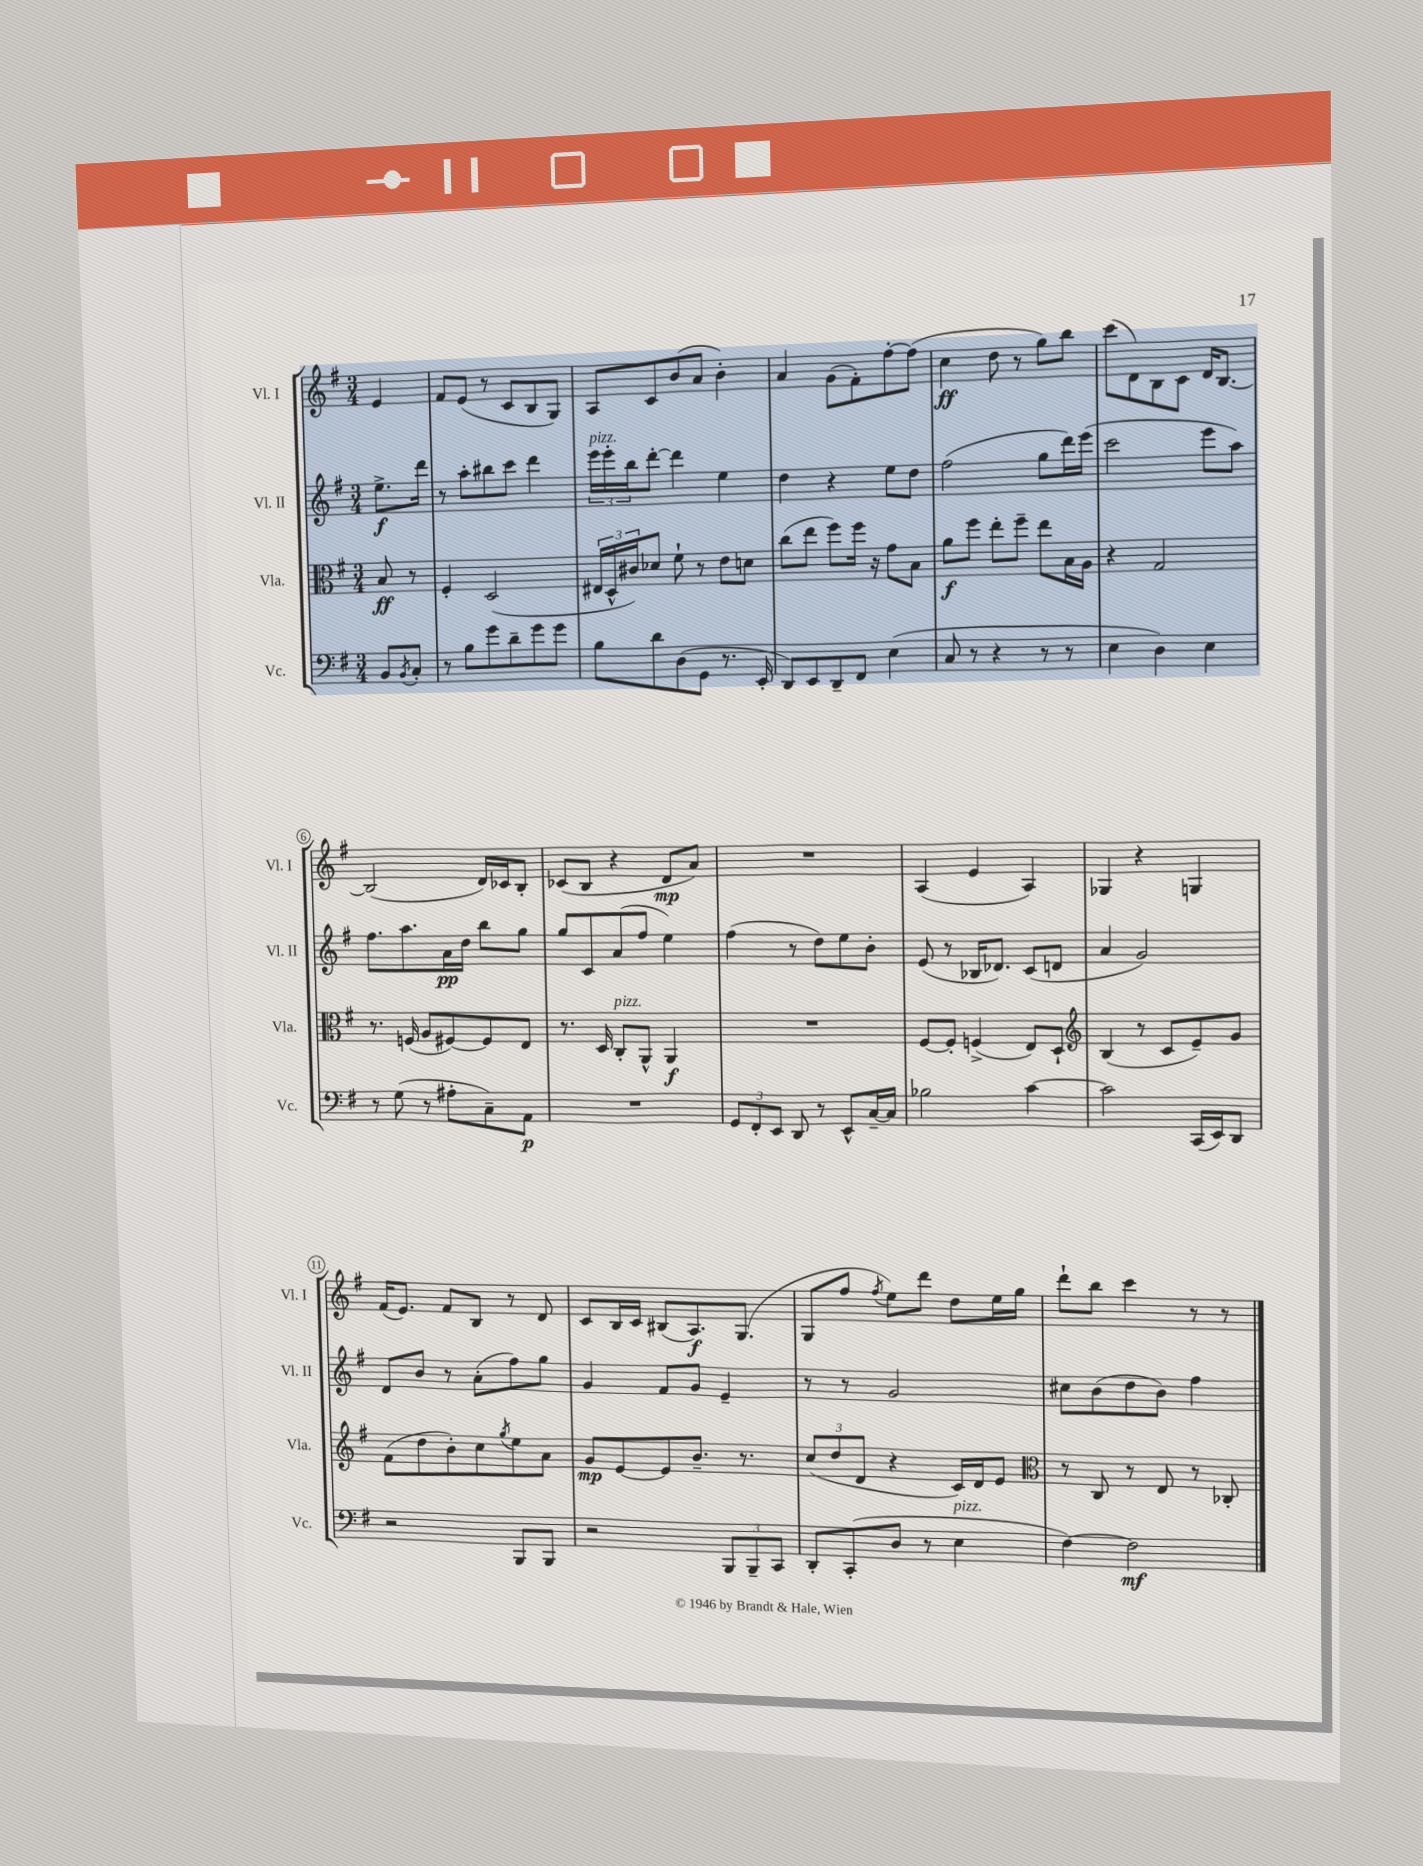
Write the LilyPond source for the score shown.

<<
\new StaffGroup <<
\new Staff = "s0" \with { instrumentName = "Vl. I" shortInstrumentName = "Vl. I" } {
    \clef treble \key g \major \numericTimeSignature \time 3/4 \partial 4
    e'4 |
    fis'8 e'8( r8 c'8 b8 g8) |
    a8 c'8 b'8( a'8 b'4-.) |
    a'4 g'8( fis'8-.) fis''8~-. fis''8( |
    c''4\ff d''8 r8 g''8) b''8 |
    c'''8( d'8) b8 c'8 d'16 b8.~ |
    b2( d'16) ces'16 b8-. |
    ces'8( b8 r4 d'8\mp a'8) |
    R2. |
    a4( e'4 a4) |
    ges4 r4 g4 |
    fis'16( e'8.) fis'8 b8 r8 d'8 |
    c'8 b16 c'16 bis8( a8.\f) g8.( |
    g8 fis''8 \acciaccatura { fis''8 } e''8) d'''8 d''8 e''16 g''16 |
    d'''8-! b''8 c'''4 r8 r8 \bar "|." |
}
\new Staff = "s1" \with { instrumentName = "Vl. II" shortInstrumentName = "Vl. II" } {
    \clef treble \key g \major \numericTimeSignature \time 3/4 \partial 4
    e''8.->\f d'''16 |
    r8 a''8-. bis''8 c'''8 d'''4 |
    \tuplet 3/2 { e'''16^\markup { \italic "pizz." } e'''16-. b''16 } d'''8~-. d'''4 e''4 |
    d''4 r4 e''8 d''8 |
    fis''2( g''8 d'''16) e'''16( |
    c'''2 e'''8 a''8) |
    fis''8. a''8. a'16\pp d''16 b''8 g''8 |
    g''8 c'8 a'8( fis''8 e''4) |
    fis''4( r8 d''8) e''8 b'8-. |
    e'8( r8 bes16 des'8.) c'8( d'8 |
    a'4 g'2) |
    d'8 b'8 r8 a'8-.( fis''8) g''8 |
    g'4 fis'8 g'8 e'4-- |
    r8 r8 g'2 |
    cis''8 b'8( d''8 b'8) fis''4 \bar "|." |
}
\new Staff = "s2" \with { instrumentName = "Vla." shortInstrumentName = "Vla." } {
    \clef alto \key g \major \numericTimeSignature \time 3/4 \partial 4
    b8\ff r8 |
    fis4-. d2( |
    \tuplet 3/2 { eis16 d16-^ cis'16) } des'8 fis'8-! r8 e'8 d'8 |
    c''8( e''8 fis''8) fis''16 r16 g'8 b8 |
    a'8\f fis''8 e''8-. fis''8-- e''8 b16 a16 |
    r4 g2 |
    r8. f16( a8 fis8~) fis8 e8 |
    r8. d16 c8-.^\markup { \italic "pizz." } a,8-^ a,4\f |
    R2. |
    fis8~ fis8-. f4->( e8) d8-! |
    \clef treble b4( r8 c'8 e'8--) g'8 |
    fis'8( d''8 b'8-.) c''8 \acciaccatura { g''8 } e''8 a'8 |
    g'8\mp e'8~ e'8 b'8.-- r8. |
    \tuplet 3/2 { c''8( d''8 d'8 } r4 c'16) d'16 e'8 |
    \clef alto r8 c8 r8 e8 r8 ces8-. \bar "|." |
}
\new Staff = "s3" \with { instrumentName = "Vc." shortInstrumentName = "Vc." } {
    \clef bass \key g \major \numericTimeSignature \time 3/4 \partial 4
    b,8 \acciaccatura { b,8 } c8-. |
    r8 b8 g'8 d'8-- g'8 g'8 |
    b8 d'8 d8( g,8 r8. e,16-. |
    d,8) e,8 d,8-- fis,8 e4( |
    c8 r8 r4 r8 r8 |
    e4 d4) e4 |
    r8 g8( r8 ais8-. c8--) a,8\p |
    R2. |
    \tuplet 3/2 { g,8 fis,8-. e,8 } d,8 r8 e,8-^ c16~-- c16 |
    bes2 c'4~ |
    c'2 c,16( e,16) d,8 |
    r2 b,,8 b,,8 |
    r2 \tuplet 3/2 { b,,8 b,,8-- c,8 } |
    d,8-. c,8-.( d8 r8 e4^\markup { \italic "pizz." } |
    fis4~) fis2\mf \bar "|." |
}
>>
>>
\layout { \context { \Score \override BarNumber.stencil = #(make-stencil-circler 0.1 0.3 ly:text-interface::print) } }
